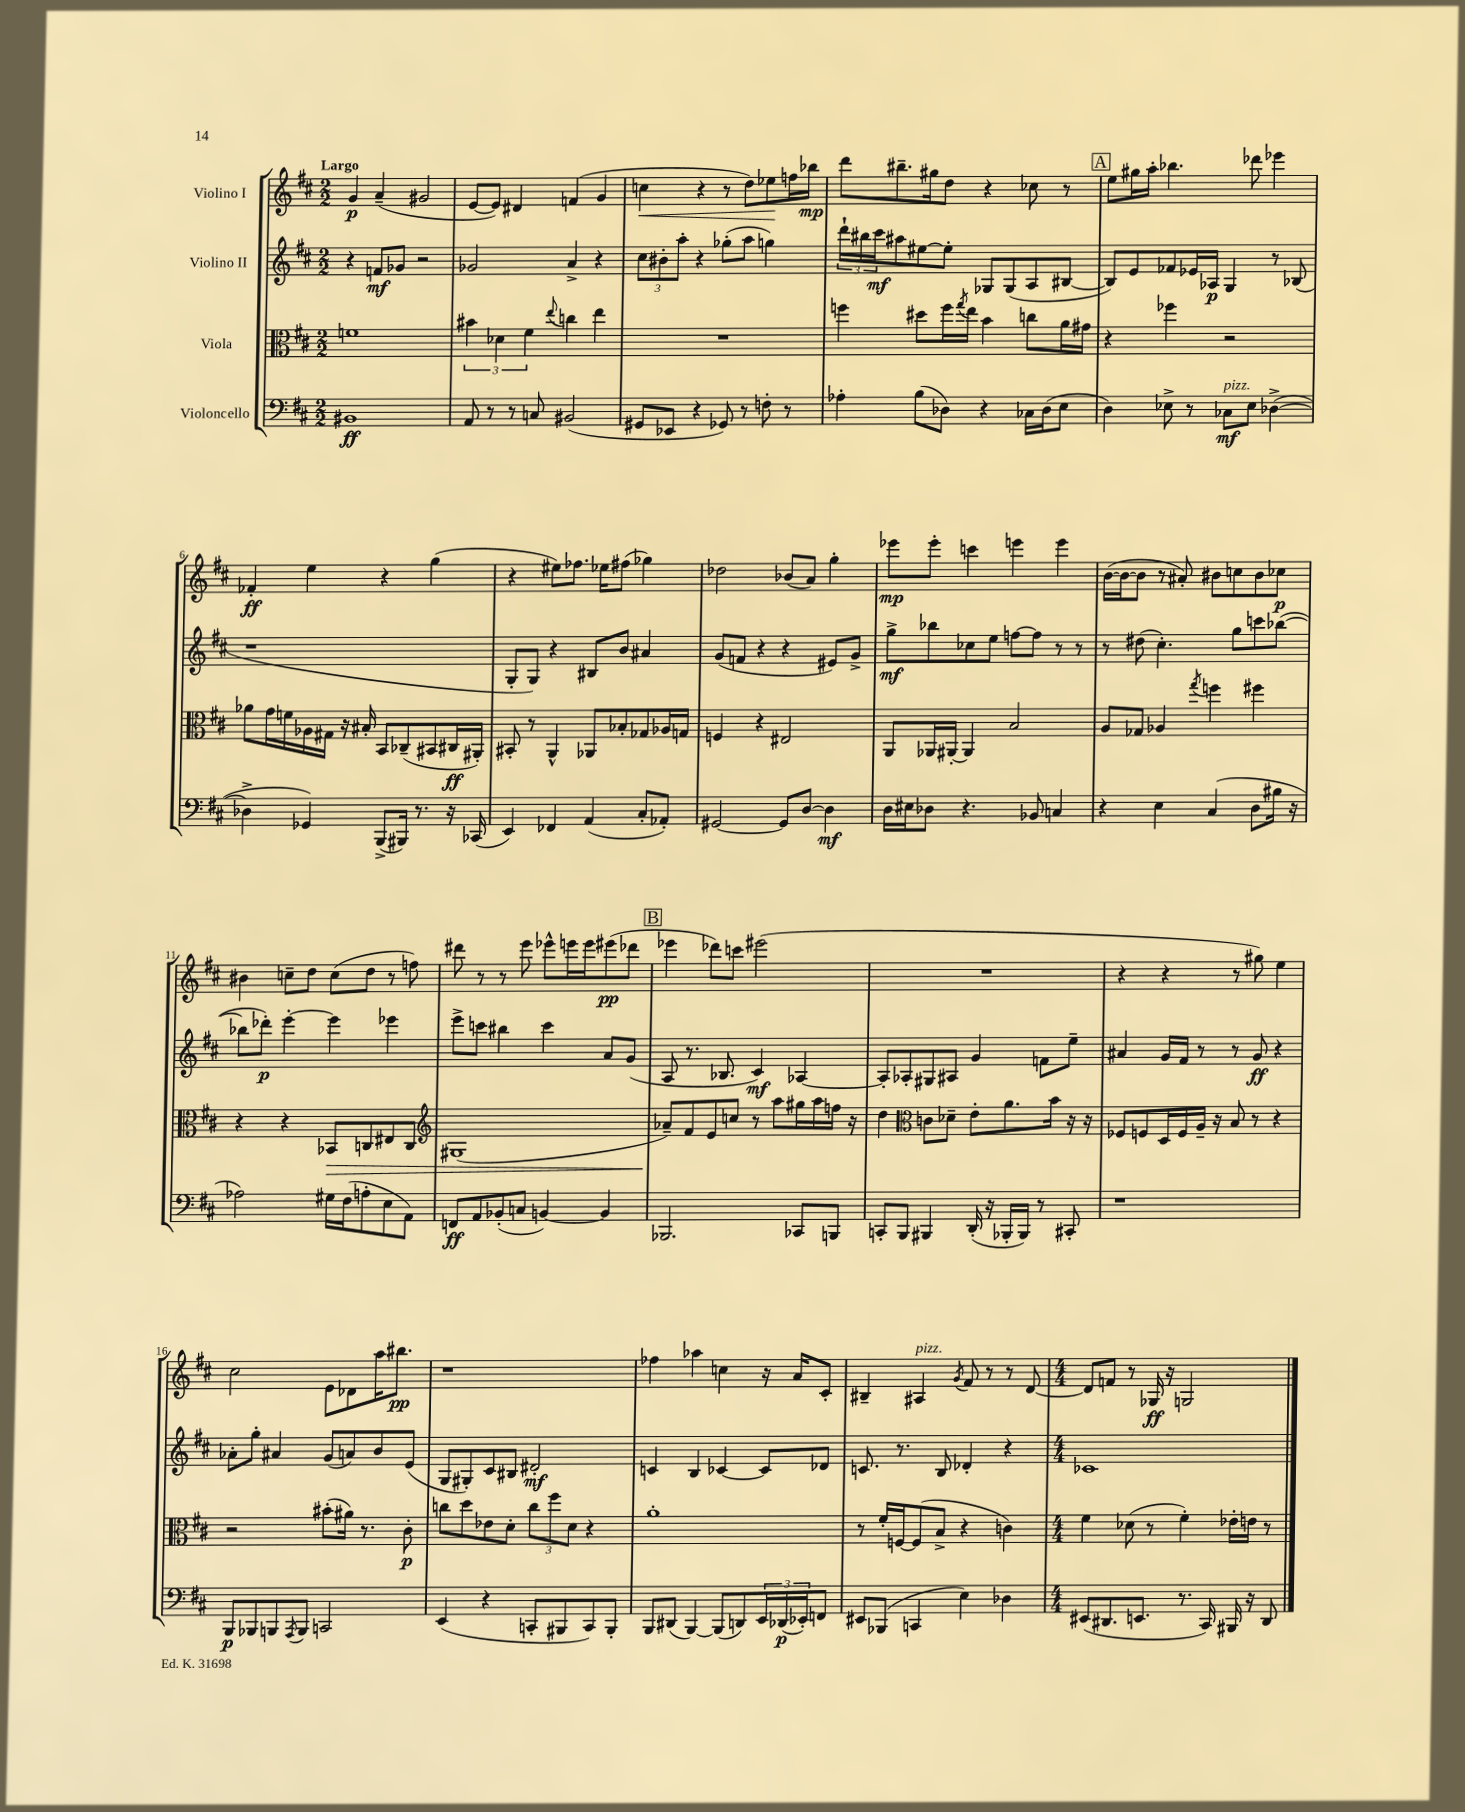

**kern	**dynam	**kern	**dynam	**kern	**dynam	**kern	**dynam
*part4	*part4	*part3	*part3	*part2	*part2	*part1	*part1
*staff4	*staff4	*staff3	*staff3	*staff2	*staff2	*staff1	*staff1
*I"Violoncello	*	*I"Viola	*	*I"Violino II	*	*I"Violino I	*
*clefF4	*	*clefC3	*	*clefG2	*	*clefG2	*
*k[f#c#]	*	*k[f#c#]	*	*k[f#c#]	*	*k[f#c#]	*
*M2/2	*	*M2/2	*	*M2/2	*	*M2/2	*
=1	=1	=1	=1	=1	=1	=1	=1
!	!	!	!	!	!	!LO:TX:a:B:t=Largo	!
1BB#X	ff	1fn	.	4r	.	4g/	p
.	.	.	.	8fn/L	mf	(4a~/	.
.	.	.	.	8g-X/J	.	.	.
.	.	.	.	2r	.	2g#X/	.
=2	=2	=2	=2	=2	=2	=2	=2
8AA/	.	6b#X\	.	2g-X/	.	[8e/L	.
8r	.	.	.	.	.	8e/J])	.
.	.	6d-X\	.	.	.	.	.
8r	.	.	.	.	.	4d#X/	.
.	.	6f#\	.	.	.	.	.
8Cn/	.	.	.	.	.	.	.
.	.	8qqee/	.	.	.	.	.
(2BB#X/	.	4ccn\	.	4a^/	.	(4fn/	.
.	.	4ee\	.	4r	.	4g/	.
=3	=3	=3	=3	=3	=3	=3	=3
!	!	!	!	!	!	!	!LO:HP:b
8GG#X/L	.	1r	.	12cc#\L	.	4ccn\	<
.	.	.	.	12b#X'\	.	.	.
8EE-X/J	.	.	.	.	.	.	.
.	.	.	.	12aa'\J	.	.	.
4r	.	.	.	4r	.	4r	.
8GG-X/)	.	.	.	(8gg-X'\L	.	8r	.
8r	.	.	.	8aa\J	.	8dd\L)	.
8Fn'\	.	.	.	4ggn\)	.	8ee-X\	.
8r	.	.	.	.	.	16ffn\L	[
.	.	.	.	.	.	16bb-X\JJ	mp
=4	=4	=4	=4	=4	=4	=4	=4
4A-X'\	.	4ffn\	.	24ddd`\LL	.	8ddd\L	.
.	.	.	.	24bb#X\	.	.	.
.	.	.	.	24ccc#\J	mf	.	.
.	.	.	.	8aa#X\	.	8.bb#X~\	.
(8B\L	.	8dd#X\L	.	[8ee#X\	.	.	.
.	.	.	.	.	.	16gg#X\k	.
8D-X\J)	.	16ff\L	.	8ee#'\J]	.	8dd\J	.
.	.	8qgg/	.	.	.	.	.
.	.	16ee\JJ	.	.	.	.	.
4r	.	4b\	.	8G-X/L	.	4r	.
.	.	.	.	(8G-/	.	.	.
16C-X\LL	.	8ccn\L	.	8A/	.	8cc-X\	.
(16D-\J	.	.	.	.	.	.	.
8E\J	.	16a\L	.	[8B#X/J	.	8r	.
.	.	16g#X\JJ	.	.	.	.	.
!!LO:REH:place=s1:t=A
=5	=5	=5	=5	=5	=5	=5	=5
4D\)	.	4r	.	8B#/L])	.	8ee\L	.
.	.	.	.	8e/	.	16gg#X\L	.
.	.	.	.	.	.	16aa'\JJ	.
8E-X^\	.	4ff-X\	.	8f-X/	.	4.bb-X\	.
8r	.	.	.	16e-X/L	.	.	.
.	.	.	.	16A-X/JJ	p	.	.
!LO:TX:a:i:t=pizz.	!	!	!	!	!	!	!
8C-X\L	mf	2r	.	4G/	.	.	.
8E-\J	.	.	.	.	.	8ddd-X\	.
([4D-X^\	.	.	.	8r	.	4eee-X\	.
.	.	.	.	(8B-X/	.	.	.
!!LO:LB:g=z
=6	=6	=6	=6	=6	=6	=6	=6
4D-X^\]	.	8a-X\L	.	1r	.	4f-X'/	ff
.	.	16g\L	.	.	.	.	.
.	.	16fn\	.	.	.	.	.
4GG-X/)	.	16A-X\	.	.	.	4ee\	.
.	.	16G#X\JJ	.	.	.	.	.
.	.	16r	.	.	.	.	.
.	.	16B#X'/	.	.	.	.	.
(8BBB^/L	.	8BB/L	.	.	.	4r	.
16BBB#X/Jk)	.	(8C-X~/	.	.	.	.	.
8.r	.	.	.	.	.	.	.
.	.	8BB#X/	.	.	.	(4gg\	.
16r	.	16C#X/L	ff	.	.	.	.
(16CC-X/	.	16AA#X'/JJ)	.	.	.	.	.
=7	=7	=7	=7	=7	=7	=7	=7
4EE/)	.	8BB#X'/	.	8G'/L	.	4r	.
.	.	8r	.	8G/J)	.	.	.
4FF-X/	.	4AA^^/	.	4r	.	8ee#X\L)	.
.	.	.	.	.	.	8.ff-X\J	.
(4AA/	.	8AA-X/L	.	8B#X/L	.	.	.
.	.	.	.	.	.	16ee-X\KL	.
.	.	8B-X'/	.	8b/J	.	(8ff#X\J	.
8C#'/L	.	8G-X/	.	4a#X/	.	4gg-X\)	.
8AA-X'/J)	.	16A-X/L	.	.	.	.	.
.	.	16Gn/JJ	.	.	.	.	.
=8	=8	=8	=8	=8	=8	=8	=8
[2GG#X/	.	4Fn/	.	(8g/L	.	2dd-X\	.
.	.	.	.	8fn/J	.	.	.
.	.	4r	.	4r	.	.	.
8GG#/L]	.	2E#X/	.	4r	.	(8b-X/L	.
[8D/J	.	.	.	.	.	8a/J)	.
4D\]	mf	.	.	8e#X/L)	.	4gg'\	.
.	.	.	.	8g^/J	.	.	.
=9	=9	=9	=9	=9	=9	=9	=9
16D\LL	.	8AA/L	.	8gg^\L	mf	8eee-X\L	mp
16E#X\J	.	.	.	.	.	.	.
8D-X\J	.	16AA-X/L	.	8bb-X\	.	8eee-'\J	.
.	.	[16AA#X'/JJ	.	.	.	.	.
4.r	.	4AA#/]	.	8cc-X\	.	4cccn\	.
.	.	.	.	8ee\J	.	.	.
.	.	2B/	.	[8ffn\L	.	4eeen\	.
8BB-X/	.	.	.	8ff\J]	.	.	.
4Cn/	.	.	.	8r	.	4eee\	.
.	.	.	.	8r	.	.	.
=10	=10	=10	=10	=10	=10	=10	=10
4r	.	8A/L	.	8r	.	([16b\LL	.
.	.	.	.	.	.	16b\J_	.
.	.	8G-X/J	.	(8dd#X\	.	8b\J]	.
4E\	.	4A-X/	.	4.cc#'\)	.	8r	.
.	.	.	.	.	.	8a#X'/)	.
.	.	8qgg/	.	.	.	.	.
(4C#/	.	4ffn\	.	.	.	8b#X\L	.
.	.	.	.	8gg\L	.	8ccn\	.
8D\L	.	4ff#X\	.	8cccn\	.	8b#\	.
16B#X\Jk	.	.	.	([8bb-X\J	.	8cc-X\J	p
16r	.	.	.	.	.	.	.
!!LO:LB:g=z
=11	=11	=11	=11	=11	=11	=11	=11
2A-X\)	.	4r	.	8bb-X\L]	.	4b#X\	.
.	.	.	.	8ddd-X'\J)	p	.	.
.	.	4r	.	[4eee'\	.	8ccn~\L	.
.	.	.	.	.	.	8dd\J	.
!	!	!	!LO:HP:b	!	!	!	!
16G#X\LL	.	8BB-X/L	>	4eee\]	.	(8cc\L	.
(16F#\J	.	.	.	.	.	.	.
8An'\	.	8Cn/	.	.	.	8dd\J	.
8E\	.	8E#X/	.	4eee-X\	.	8r	.
8AA\J)	.	8C/J	.	.	.	8ffn\)	.
=12	=12	=12	=12	=12	=12	=12	=12
*	*	*clefG2	*	*	*	*	*
8FFn/L	ff	(1G#X	.	8eee^\L	.	8ddd#X\	.
8AA/	.	.	.	8cccn\J	.	8r	.
(8BB-X'/	.	.	.	4bb#X\	.	8r	.
8Cn/J	.	.	.	.	.	8eee\	.
[4BBn/)	.	.	.	4ccc\	.	8eee-X^^\L	.
.	.	.	.	.	.	16eeen\L	.
.	.	.	.	.	.	16eee\J	.
4BB/]	.	.	.	8a/L	.	(8eee#X\	pp
.	.	.	.	(8g/J	.	8ddd-X\J	.
!!LO:REH:place=s1:t=B
=13	=13	=13	=13	=13	=13	=13	=13
2.BBB-X/	.	8a-X~/L)	.	8A/	.	4eee-X\	.
.	.	8f#/	]	8.r	.	.	.
.	.	8e/	.	.	.	8ddd-X\L)	.
.	.	.	.	8.B-X/	.	.	.
.	.	8ccn/J	.	.	.	8cccn\J	.
.	.	8r	.	4c#/)	mf	(2eee#X\	.
.	.	8aa\L	.	.	.	.	.
8CC-X/L	.	16gg#X\L	.	[4A-X/	.	.	.
.	.	16aa\	.	.	.	.	.
8BBBn/J	.	16ffn\JJ	.	.	.	.	.
.	.	16r	.	.	.	.	.
=14	=14	=14	=14	=14	=14	=14	=14
8CCn'/L	.	4dd\	.	8A-'/L]	.	1r	.
8BBB/J	.	.	.	8A-X'/	.	.	.
*	*	*clefC3	*	*	*	*	*
4BBB#X/	.	8cn\L	.	8G#X/	.	.	.
.	.	8d-X~\J	.	8A#X/J	.	.	.
(16DD'/	.	8e'\L	.	4g/	.	.	.
16r	.	.	.	.	.	.	.
16BBB-X'/LL	.	8.a\	.	.	.	.	.
16BBB-/JJ)	.	.	.	.	.	.	.
8r	.	.	.	8fn\L	.	.	.
.	.	16b\Jk	.	.	.	.	.
8CC#X'/	.	16r	.	8ee~\J	.	.	.
.	.	16r	.	.	.	.	.
=15	=15	=15	=15	=15	=15	=15	=15
1r	.	8F-X/L	.	4a#X/	.	4r	.
.	.	8Fn/	.	.	.	.	.
.	.	16D/L	.	16g/LL	.	4r	.
.	.	16F/	.	16f#/JJ	.	.	.
.	.	16A~/JJ	.	8r	.	.	.
.	.	16r	.	.	.	.	.
.	.	8B/	.	8r	.	8r	.
.	.	8r	.	8g/	ff	8gg#X\)	.
.	.	4r	.	4r	.	4ee\	.
!!LO:LB:g=z
=16	=16	=16	=16	=16	=16	=16	=16
8BBB/L	p	2r	.	8a-X'\L	.	2cc#\	.
8BBB-X/	.	.	.	8gg'\J	.	.	.
8BBBn/	.	.	.	4a#X/	.	.	.
8qAAA/	.	.	.	.	.	.	.
8BBB/J	.	.	.	.	.	.	.
2CCn/	.	(8b#X'\L	.	(8g/L	.	8e\L	.
.	.	16a#X\Jk)	.	8an/)	.	8d-X\	.
.	.	8.r	.	.	.	.	.
.	.	.	.	8b/	.	16aa\K	.
.	.	.	.	.	.	8.bb#X\J	pp
.	.	8c#'\	p	(8e/J	.	.	.
=17	=17	=17	=17	=17	=17	=17	=17
(4EE/	.	8ccn\L	.	8G/L	.	1r	.
.	.	8dd\	.	8G#X'/)	.	.	.
4r	.	8e-X\	.	8c#/	.	.	.
.	.	8d'\J	.	8B#X/J	.	.	.
8CCn'/L	.	12cc\L	.	2d#X'/	mf	.	.
.	.	12ff#\	.	.	.	.	.
8BBB#X/	.	.	.	.	.	.	.
.	.	12d\J	.	.	.	.	.
8CC/)	.	4r	.	.	.	.	.
8BBB#'/J	.	.	.	.	.	.	.
=18	=18	=18	=18	=18	=18	=18	=18
8BBB/L	.	1a'	.	4cn/	.	4ff-X\	.
(8DD#X/J	.	.	.	.	.	.	.
[4BBB/)	.	.	.	4B/	.	4aa-X\	.
(8BBB/L]	.	.	.	[4c-X/	.	4ccn\	.
8DDn/)	.	.	.	.	.	.	.
24EE/L	.	.	.	8c-/L]	.	16r	.
(24DD-X/	p	.	.	.	.	.	.
.	.	.	.	.	.	16a/KL	.
24EE-X'/J)	.	.	.	.	.	.	.
8FFn/J	.	.	.	8d-X/J	.	8c#'/J	.
=19	=19	=19	=19	=19	=19	=19	=19
8EE#X/L	.	8r	.	8.cn/	.	4B#X~/	.
(8BBB-X/J	.	16f#'/LL	.	.	.	.	.
.	.	[16Fn/J	.	8.r	.	.	.
!	!	!	!	!	!	!LO:TX:a:i:t=pizz.	!
4CCn/	.	(8F/]	.	.	.	4A#X/	.
.	.	8B^/J	.	8B/	.	.	.
.	.	.	.	.	.	8qg/	.
4E\)	.	4r	.	4d-X'/	.	8f#/	.
.	.	.	.	.	.	8r	.
4D-X\	.	4cn\)	.	4r	.	8r	.
.	.	.	.	.	.	[8d/	.
=20	=20	=20	=20	=20	=20	=20	=20
*M4/4	*	*M4/4	*	*M4/4	*	*M4/4	*
(8EE#X/L	.	4f#\	.	1c-X	.	8d/L]	.
8.DD#X/	.	.	.	.	.	8fn/J	.
.	.	(8d-X\	.	.	.	8r	.
8.EEn/J	.	.	.	.	.	.	.
.	.	8r	.	.	.	16G-X/	ff
.	.	.	.	.	.	16r	.
8.r	.	4f#'\)	.	.	.	2Gn/	.
16CC#/)	.	.	.	.	.	.	.
16BBB#X/	.	16e-X'\LL	.	.	.	.	.
16r	.	16en\JJ	.	.	.	.	.
8DD#/	.	8r	.	.	.	.	.
==	==	==	==	==	==	==	==
*-	*-	*-	*-	*-	*-	*-	*-
